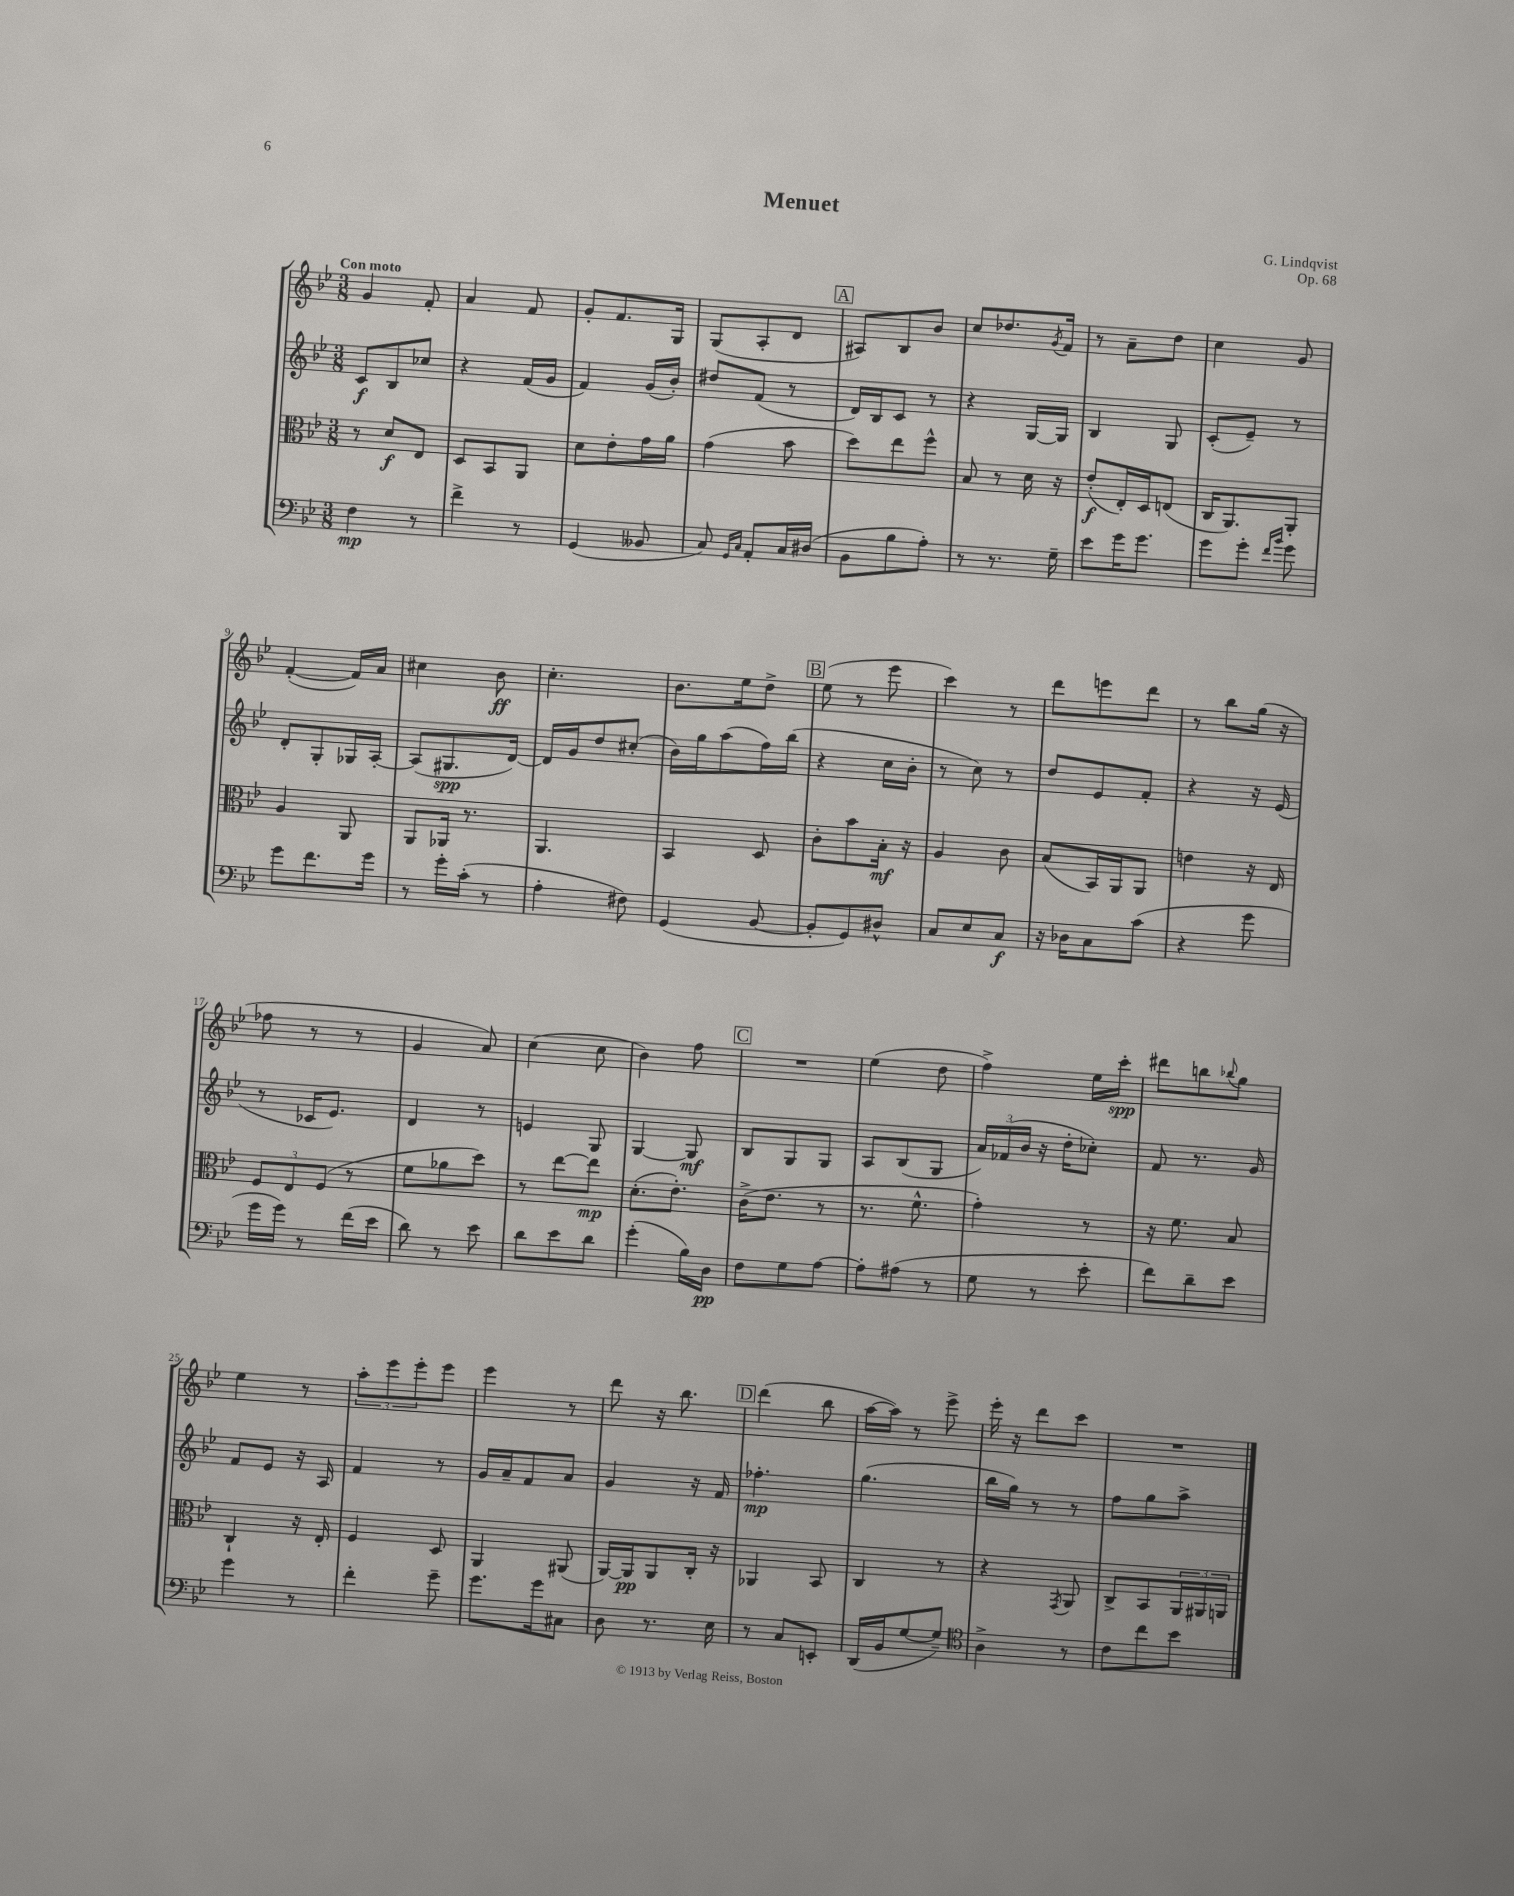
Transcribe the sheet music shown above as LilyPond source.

\header { title = "Menuet" composer = "G. Lindqvist" opus = "Op. 68" }
<<
\new StaffGroup <<
\new Staff = "s0" {
    \clef treble \key bes \major \numericTimeSignature \time 3/8 \tempo "Con moto"
    g'4 f'8-. |
    a'4 f'8 |
    g'8-. f'8. g16 |
    g8( a8-. d'8 |
    \mark \markup { \box "A" } ais8) bes8 bes'8 |
    c''8 des''8. \acciaccatura { g'8 } f'16 |
    r8 a'8-- d''8 |
    c''4 g'8 |
    f'4~-.( f'16) a'16 |
    cis''4 bes'8\ff |
    c''4.-. |
    bes'8. ees''16 d''8-> |
    \mark \markup { \box "B" } ees''8( r8 ees'''8 |
    c'''4) r8 |
    d'''8 e'''8 d'''8 |
    r8 bes''8 g''16( r16 |
    fes''8 r8 r8 |
    g'4 a'8) |
    c''4( c''8 |
    bes'4) f''8 |
    \mark \markup { \box "C" } R4. |
    ees''4( d''8 |
    f''4->) ees''16 c'''16-.\spp |
    dis'''8 b''8 \appoggiatura { bes''8 } g''8 |
    ees''4 r8 |
    \tuplet 3/2 { a''8-. ees'''8 ees'''8-. } ees'''8 |
    ees'''4 r8 |
    d'''8 r16 bes''8. |
    \mark \markup { \box "D" } d'''4( bes''8 |
    a''16~ a''16) r8 ees'''8-> |
    ees'''16-. r16 d'''8 c'''8 |
    R4. \bar "|." |
}
\new Staff = "s1" {
    \clef treble \key bes \major \numericTimeSignature \time 3/8
    c'8\f bes8 ces''8 |
    r4 f'16( g'16 |
    f'4) g'16( bes'16-.) |
    dis''8 f'8( r8 |
    \mark \markup { \box "A" } d'16) bes16 c'8 r8 |
    r4 g16~ g16 |
    bes4 g8 |
    c'8-.( ees'8--) r8 |
    d'8-. g8-. ges16 a16~-. |
    a8( gis8.\spp d'16~) |
    d'16 g'16 d''8 cis''8-.( |
    bes'16) g''16 a''8( f''16) bes''16( |
    \mark \markup { \box "B" } r4 c''16 bes'16-. |
    r8 c''8) r8 |
    d''8 ees'8 f'8-. |
    r4 r16 ees'16( |
    r8 ces'16 ees'8.) |
    d'4 r8 |
    e'4 g8 |
    g4~ g8\mf |
    \mark \markup { \box "C" } bes8 g8 g8 |
    a8 bes8( g8 |
    \tuplet 3/2 { a'16) fes'16( bes'16 } r16 d''16-. ces''8-.) |
    f'8 r8. g'16 |
    f'8 ees'8 r16 a16 |
    f'4 r8 |
    g'16 a'16-- f'8 a'8 |
    g'4 r16 f'16 |
    \mark \markup { \box "D" } fes''4.-.\mp |
    g''4.( |
    bes''16 g''16) r8 r8 |
    f''8 g''8 a''8-> \bar "|." |
}
\new Staff = "s2" {
    \clef alto \key bes \major \numericTimeSignature \time 3/8
    r8 d'8\f ees8 |
    d8 bes,8 a,8 |
    d'8 ees'8-. g'16 a'16 |
    g'4( bes'8 |
    \mark \markup { \box "A" } d''8) ees''8 f''8-^ |
    bes8 r8 d'16 r16 |
    ees'8-.\f( ees16-.) d16 e8( |
    c16 a,8.) a,8-. |
    a4 a,8 |
    a,8 aes,16 r8. |
    a,4. |
    bes,4 d8 |
    \mark \markup { \box "B" } c'8-. bes'8 bes16-.\mf r16 |
    a4 c'8 |
    bes8( bes,16) a,16 a,8 |
    e'4 r16 ees16 |
    \tuplet 3/2 { f8 ees8 f8( } r8 |
    f'8 aes'8 d''8) |
    r8 ees''8~ ees''8\mp |
    d'8.-.( ees'8.-.) |
    \mark \markup { \box "C" } c'16->( ees'8. r8 |
    r8. f'8.-^ |
    g'4-.) r8 |
    r16 f'8. bes8 |
    c4-! r16 ees16-. |
    f4 d8 |
    a,4 ais,8( |
    a,16~) a,16\pp a,8 c16-. r16 |
    \mark \markup { \box "D" } aes,4 bes,8 |
    c4 r8 |
    r4 \acciaccatura { g,8 } a,8 |
    c8-> bes,8 \tuplet 3/2 { a,16 ais,16 a,16 } \bar "|." |
}
\new Staff = "s3" {
    \clef bass \key bes \major \numericTimeSignature \time 3/8
    f4\mp r8 |
    f'4-> r8 |
    g,4( beses,8 |
    c8) \grace { g,16 c16 } a,8-. c16 dis16( |
    \mark \markup { \box "A" } bes,8 bes8 a8-.) |
    r8 r8. g16-- |
    ees'8 g'16 g'8. |
    g'8 g'8-. \grace { f'16 bes'16 } g'8 |
    g'8 f'8. g'16 |
    r8 g'16-. c'16-.( r8 |
    a4-. fis8) |
    g,4( bes,8~ |
    \mark \markup { \box "B" } bes,8-. g,8) dis8-^ |
    c8 ees8 c8\f |
    r16 des16 c8 c'8( |
    r4 g'8 |
    g'16 g'16) r8 f'16( ees'16 |
    d'8) r8 ees'8 |
    d'8 ees'8 d'8 |
    g'4-.( bes16) d16\pp |
    \mark \markup { \box "C" } f8 g8 a8~ |
    a8-. ais8( r8 |
    g8 r8 ees'8-. |
    f'8) d'8-- ees'8 |
    g'4 r8 |
    f'4-. g'8-- |
    g'8. g'16 cis8 |
    d8 r8. ees16 |
    \mark \markup { \box "D" } r8 c8 e,8-. |
    d,16( bes,16 g8~ g8--) |
    \clef tenor a4-> r8 |
    c'8 c''8 bes'8 \bar "|." |
}
>>
>>
